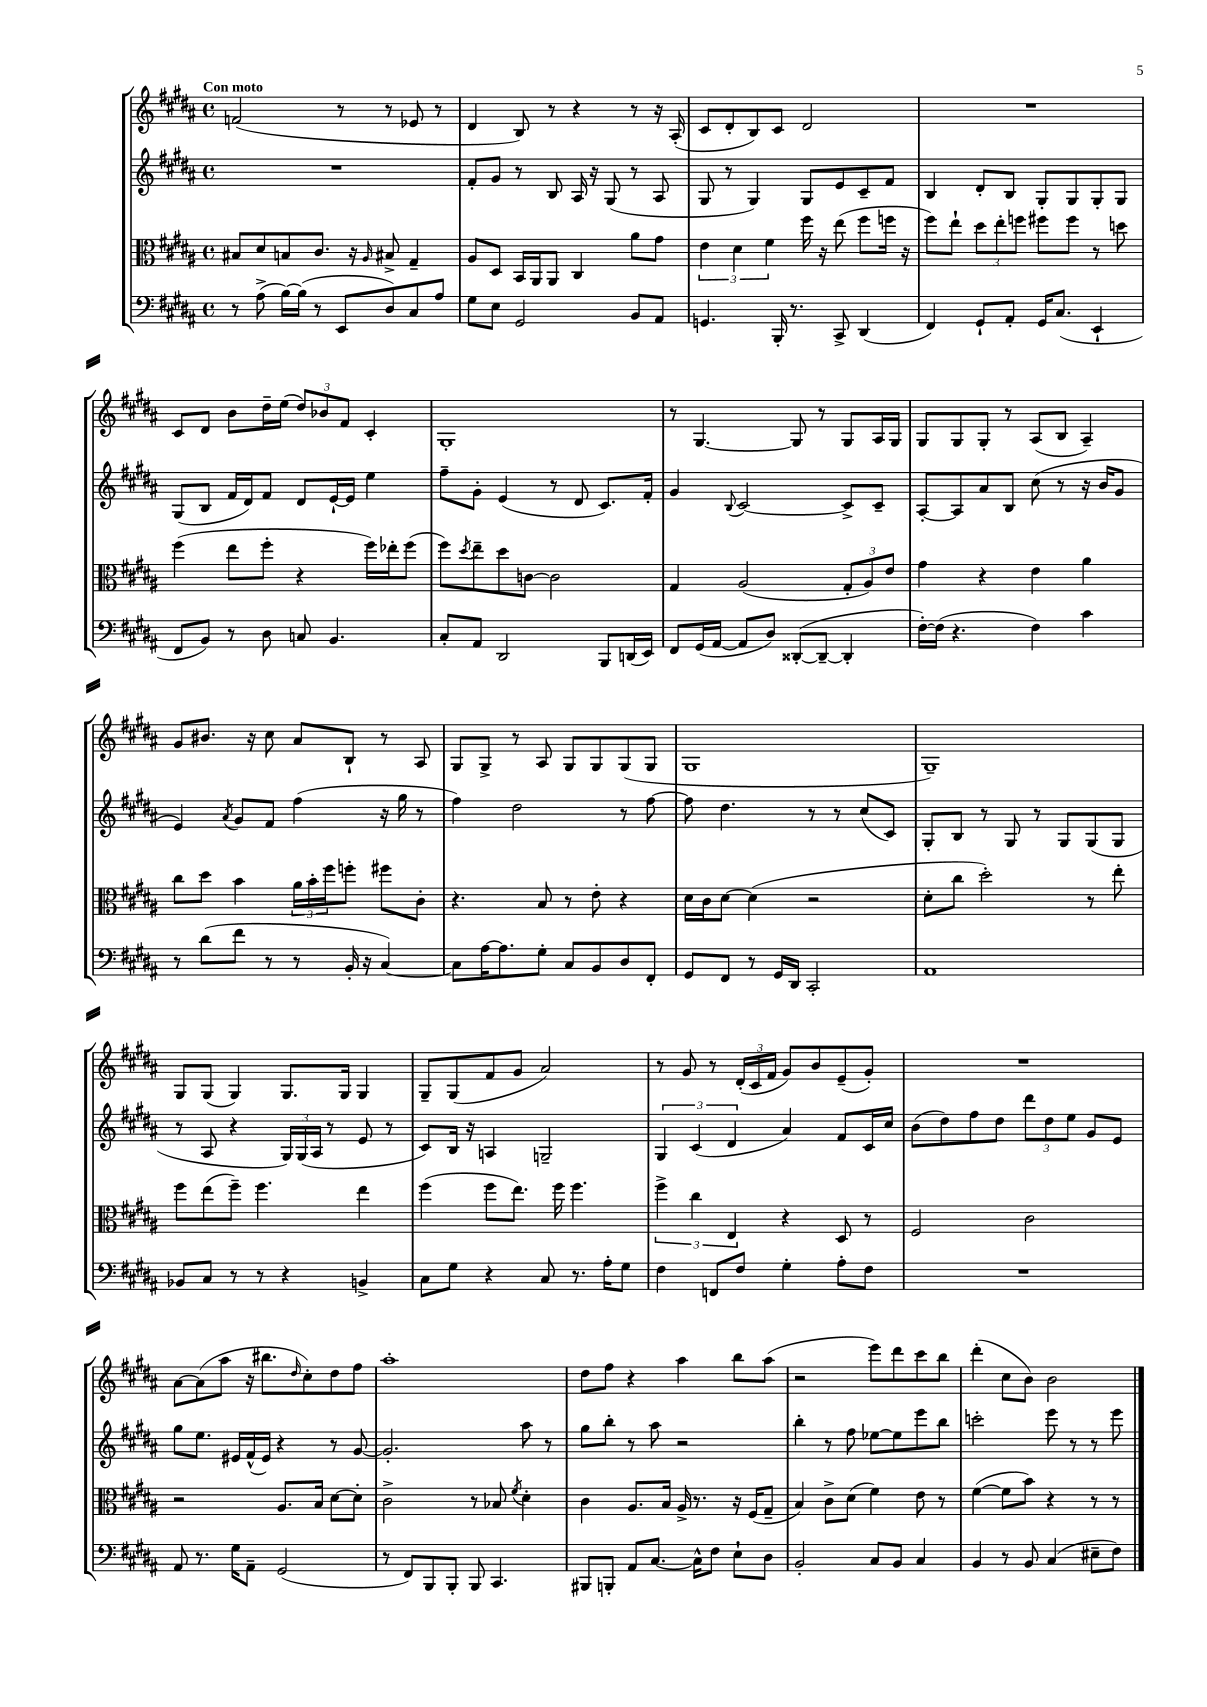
<<
\new StaffGroup <<
\new Staff = "s0" {
    \clef treble \key b \major \defaultTimeSignature \time 4/4 \tempo "Con moto"
    f'2( r8 r8 ees'8 r8 |
    dis'4 b8) r8 r4 r8 r16 ais16-.( |
    cis'8 dis'8-. b8) cis'8 dis'2 |
    R1 |
    cis'8 dis'8 b'8 dis''16-- e''16( \tuplet 3/2 { dis''8) bes'8 fis'8 } cis'4-. |
    gis1-. |
    r8 gis4.~ gis8 r8 gis8 ais16 gis16 |
    gis8 gis8 gis8-. r8 ais8( b8 ais4--) |
    gis'8 bis'8. r16 cis''8 ais'8 b8-! r8 ais8 |
    gis8 gis8-> r8 ais8 gis8 gis8 gis8( gis8 |
    gis1 |
    gis1--) |
    gis8 gis8( gis4) gis8. gis16 gis4 |
    gis8-- gis8( fis'8 gis'8 ais'2) |
    r8 gis'8 r8 \tuplet 3/2 { dis'16-.( cis'16 fis'16 } gis'8) b'8 e'8--( gis'8-.) |
    R1 |
    ais'8~ ais'8( ais''8 r16 bis''8. \grace { dis''16 } cis''8-.) dis''8 fis''8 |
    ais''1-. |
    dis''8 fis''8 r4 ais''4 b''8 ais''8( |
    r2 e'''8) dis'''8 cis'''8 b''8 |
    dis'''4-.( cis''8 b'8) b'2 \bar "|." |
}
\new Staff = "s1" {
    \clef treble \key b \major \defaultTimeSignature \time 4/4
    R1 |
    fis'8-. gis'8 r8 b8 ais16 r16 gis8( r8 ais8 |
    gis8 r8 gis4) gis8 e'8 cis'8-- fis'8 |
    b4 dis'8-. b8 gis8-. gis8 gis8-. gis8 |
    gis8( b8 fis'16 dis'16) fis'8 dis'8 e'16~-! e'16 e''4 |
    fis''8-- gis'8-. e'4( r8 dis'8 cis'8.) fis'16-. |
    gis'4 \appoggiatura { b8 } cis'2~ cis'8-> cis'8-- |
    ais8~-. ais8 ais'8 b8 cis''8( r8 r16 b'16 gis'8 |
    e'4) \acciaccatura { ais'8 } gis'8 fis'8 fis''4( r16 gis''16 r8 |
    fis''4) dis''2 r8 fis''8~ |
    fis''8 dis''4. r8 r8 cis''8( cis'8) |
    gis8-. b8 r8 gis8 r8 gis8 gis8( gis8 |
    r8 ais8 r4 \tuplet 3/2 { gis16) gis16( ais16 } r8 e'8 r8 |
    cis'8) b16 r16 a4 g2-- |
    \tuplet 3/2 { gis4 cis'4( dis'4 } ais'4) fis'8 cis'16 cis''16 |
    b'8( dis''8) fis''8 dis''8 \tuplet 3/2 { dis'''8 dis''8 e''8 } gis'8 e'8 |
    gis''8 e''8. eis'16 fis'16-^( eis'16) r4 r8 gis'8~ |
    gis'2.-. ais''8 r8 |
    gis''8 b''8-. r8 ais''8 r2 |
    b''4-. r8 fis''8 ees''8~ ees''8 e'''8 b''8 |
    c'''2-. e'''8 r8 r8 e'''8 \bar "|." |
}
\new Staff = "s2" {
    \clef alto \key b \major \defaultTimeSignature \time 4/4
    bis8 dis'8 b8 cis'8. r16 \grace { ais16 } bis8-> gis4-- |
    ais8 dis8 b,16 ais,16 ais,8 cis4 ais'8 gis'8 |
    \tuplet 3/2 { e'4 dis'4 fis'4 } fis''16 r16 e''8( fis''8 f''16 r16 |
    fis''8) e''8-! \tuplet 3/2 { dis''8 e''8-. f''8 } fis''8 fis''8 r8 d''8 |
    fis''4( e''8 fis''8-. r4 fis''16) ees''16-. fis''8( |
    fis''8) \acciaccatura { dis''8 } e''8-- dis''8 c'8~ c'2 |
    gis4 ais2( \tuplet 3/2 { gis8-. ais8) e'8 } |
    gis'4 r4 e'4 ais'4 |
    cis''8 dis''8 b'4 \tuplet 3/2 { ais'16 b'16-. fis''16 } f''8-. fis''8 cis'8-. |
    r4. b8 r8 e'8-. r4 |
    dis'16 cis'16 dis'8~ dis'4( r2 |
    dis'8-. cis''8 dis''2-.) r8 e''8-. |
    fis''8 e''8( fis''8--) fis''4. e''4 |
    fis''4( fis''8 e''8.) fis''16 fis''4. |
    \tuplet 3/2 { fis''4-> cis''4 e4 } r4 dis8 r8 |
    fis2 cis'2 |
    r2 ais8. b16 dis'8~ dis'8-. |
    cis'2-> r8 bes8 \acciaccatura { fis'8 } dis'4-. |
    cis'4 ais8. b16 ais16-> r8. r16 fis16( gis8-- |
    b4) cis'8-> dis'8( fis'4) e'8 r8 |
    fis'4~( fis'8 b'8) r4 r8 r8 \bar "|." |
}
\new Staff = "s3" {
    \clef bass \key b \major \defaultTimeSignature \time 4/4
    r8 ais8->( b16~) b16( r8 e,8 dis8) cis8 ais8 |
    gis8 e8 gis,2 b,8 ais,8 |
    g,4. b,,16-. r8. cis,8-> dis,4( |
    fis,4) gis,8-! ais,8-. gis,16 cis8.( e,4-! |
    fis,8 b,8) r8 dis8 c8 b,4. |
    cis8-. ais,8 dis,2 b,,8 d,16( e,16) |
    fis,8 gis,16( ais,16~ ais,8 dis8) disis,8~-.( disis,8~-- disis,4-. |
    fis16~-.) fis16( r4. fis4) cis'4 |
    r8 dis'8( fis'8 r8 r8 b,16-. r16 cis4~) |
    cis8 ais16~ ais8. gis8-. cis8 b,8 dis8 fis,8-. |
    gis,8 fis,8 r8 gis,16 dis,16 cis,2-. |
    ais,1 |
    bes,8 cis8 r8 r8 r4 b,4-> |
    cis8 gis8 r4 cis8 r8. ais16-. gis8 |
    fis4 f,8 fis8 gis4-. ais8-. fis8 |
    R1 |
    ais,8 r8. gis16 ais,8-- gis,2( |
    r8 fis,8) b,,8 b,,8-. b,,8 cis,4. |
    bis,,8 b,,8-. ais,8 cis8.~ cis16-^ fis8 e8-! dis8 |
    b,2-. cis8 b,8 cis4 |
    b,4 r8 b,8 cis4( eis8-- fis8) \bar "|." |
}
>>
>>
\layout { \context { \Score \remove "Bar_number_engraver" } }
